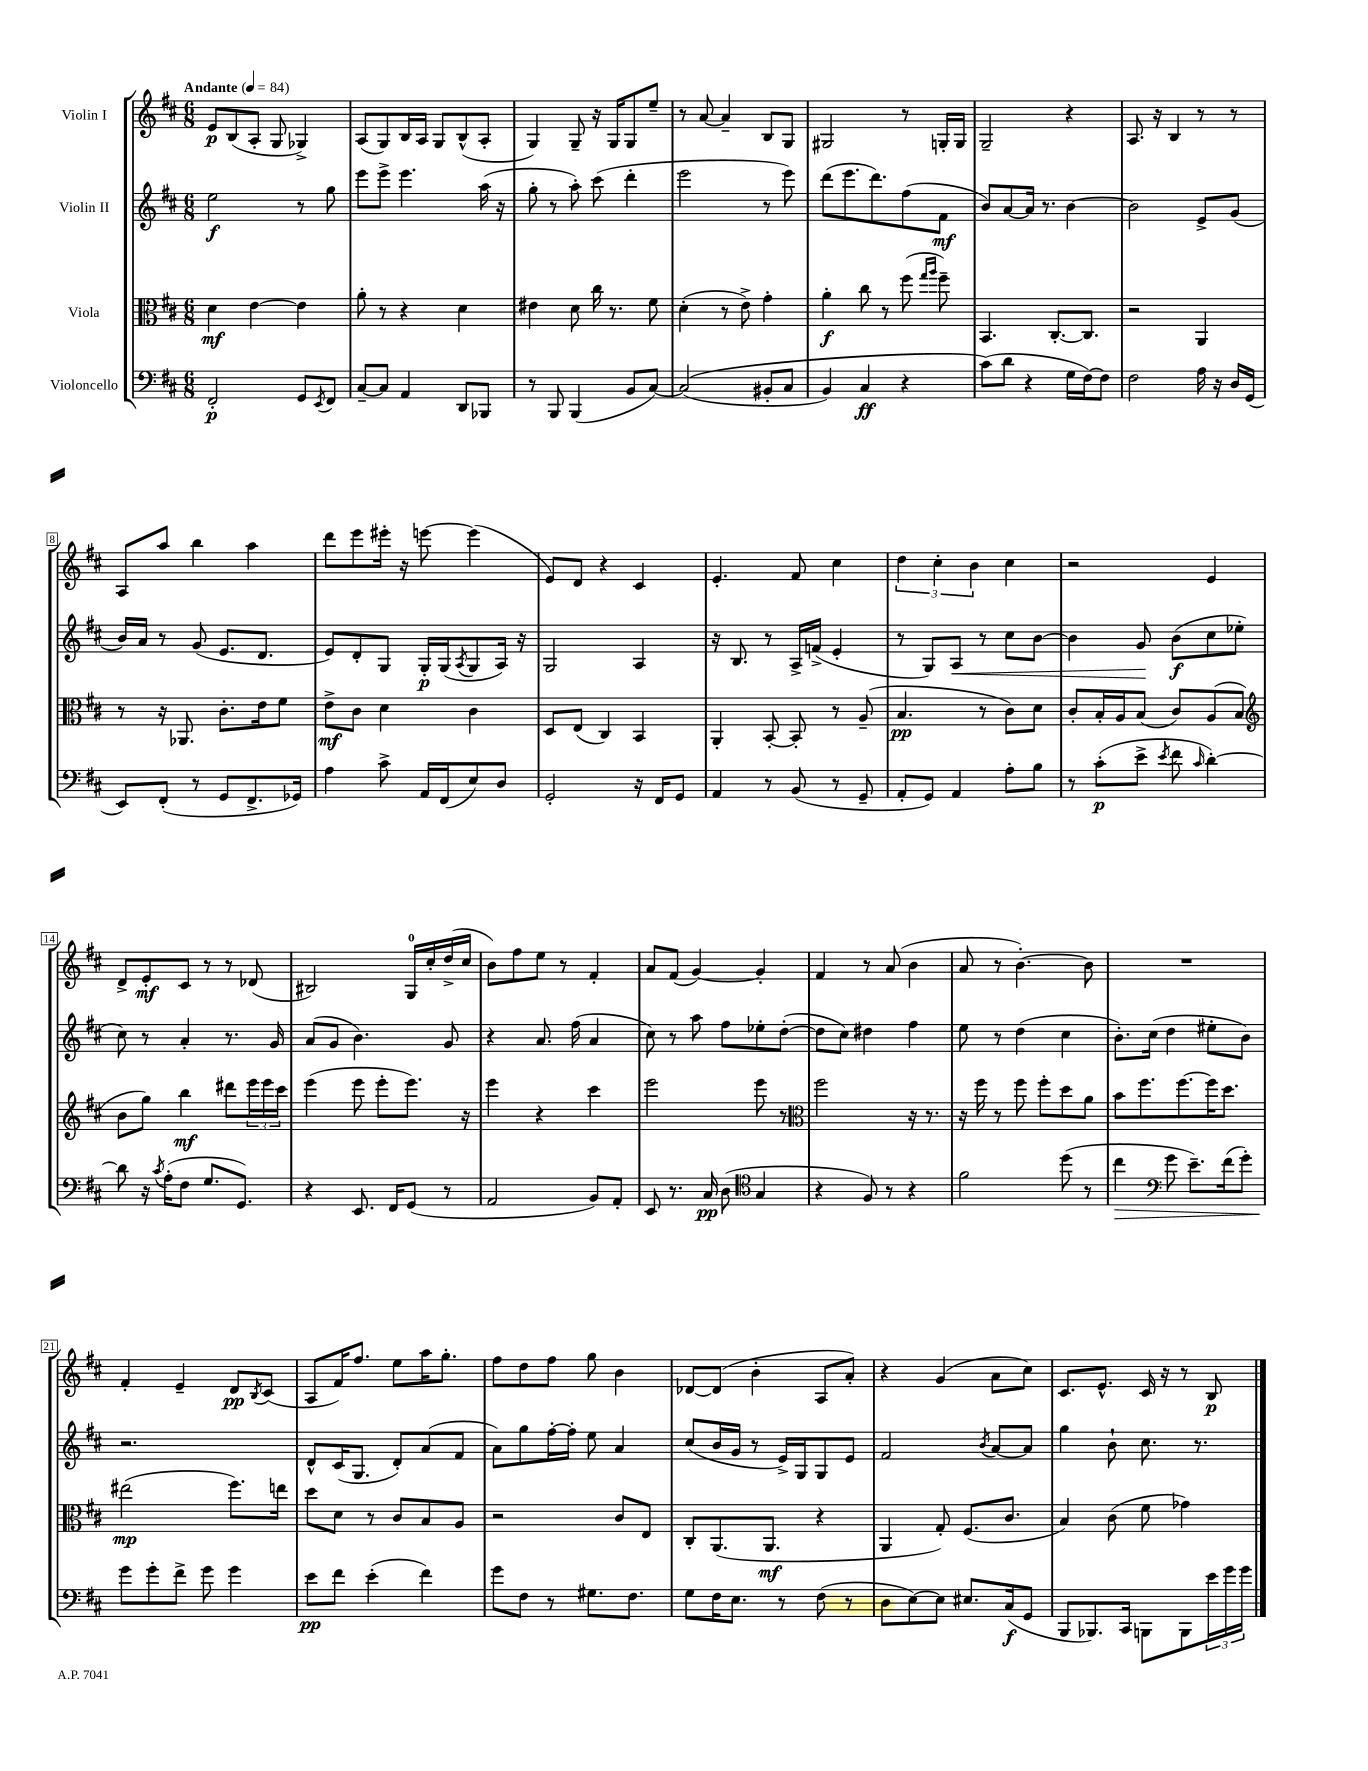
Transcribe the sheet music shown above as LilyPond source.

<<
\new StaffGroup <<
\new Staff = "s0" \with { instrumentName = "Violin I" } {
    \clef treble \key d \major \numericTimeSignature \time 6/8 \tempo "Andante" 4 = 84
    e'8\p b8( a8-. g8 ges4->) |
    a8( g8) b16 a16 g8 b8-^( a8-. |
    g4) g8-- r16 g16 g8 e''8-- |
    r8 a'8~ a'4-- b8 g8 |
    gis2 r8 g16-. g16 |
    g2-- r4 |
    a8. r16 b4 r8 r8 |
    a8 a''8 b''4 a''4 |
    d'''8 e'''8 eis'''16-. r16 e'''8~ e'''4( |
    e'8) d'8 r4 cis'4 |
    e'4.-. fis'8 cis''4 |
    \tuplet 3/2 { d''4 cis''4-. b'4 } cis''4 |
    r2 e'4 |
    d'8-> e'8-.\mf cis'8 r8 r8 des'8( |
    bis2) g16-0 cis''16-. d''16->( cis''16 |
    b'8) fis''8 e''8 r8 fis'4-. |
    a'8 fis'8( g'4~) g'4-. |
    fis'4 r8 a'8( b'4 |
    a'8 r8 b'4.~-.) b'8 |
    R2. |
    fis'4-. e'4-- d'8\pp \acciaccatura { b8 } cis'8( |
    a8 fis'16) fis''8. e''8 a''16 g''8.-. |
    fis''8 d''8 fis''8 g''8 b'4 |
    des'8~ des'8( b'4-. a8 a'8-.) |
    r4 g'4( a'8 cis''8) |
    cis'8. e'8.-^ cis'16 r16 r8 b8\p \bar "|." |
}
\new Staff = "s1" \with { instrumentName = "Violin II" } {
    \clef treble \key d \major \numericTimeSignature \time 6/8
    e''2\f r8 g''8 |
    e'''8 e'''8-> e'''4. a''16( r16 |
    g''8-. r8 a''8-.) cis'''8( d'''4-. |
    e'''2 r8 e'''8) |
    d'''8( e'''8. d'''8.) fis''8( fis'8\mf |
    b'8) a'8~ a'16 r8. b'4~ |
    b'2 e'8-> g'8( |
    b'16) a'16 r8 g'8( e'8. d'8. |
    e'8) d'8-. g8 g16-.\p g16( \acciaccatura { a8 } g8 a16) r16 |
    g2 a4 |
    r16 b8. r8 a16-> f'16->( e'4-. |
    r8 g8) a8\< r8 cis''8 b'8~ |
    b'4 g'8\! b'8\f( cis''8 ees''8-. |
    cis''8) r8 a'4-. r8. g'16 |
    a'8( g'8 b'4.) g'8 |
    r4 a'8. fis''16( a'4 |
    cis''8) r8 a''8 fis''8 ees''8-. d''8~-.( |
    d''8 cis''8) dis''4 fis''4 |
    e''8 r8 d''4( cis''4 |
    b'8.-.) cis''16( d''4 eis''8-. b'8) |
    r2. |
    d'8-^ cis'16( g8. d'8-.) a'8( fis'8 |
    a'8) g''8 fis''16~-. fis''16-. e''8 a'4 |
    cis''8( b'16 g'16 r8 e'16->) g16 g8 e'8 |
    fis'2 \acciaccatura { b'8 } a'8~ a'8 |
    g''4 b'8-! cis''8. r8. \bar "|." |
}
\new Staff = "s2" \with { instrumentName = "Viola" } {
    \clef alto \key d \major \numericTimeSignature \time 6/8
    d'4\mf e'4~ e'4 |
    a'8-. r8 r4 d'4 |
    eis'4 d'8 cis''16 r8. fis'8 |
    d'4-.( r8 e'8->) g'4-. |
    a'4-.\f cis''8 r8 fis''8( \grace { g''16 a''16 } fis''8--) |
    b,4. cis8.~-. cis8. |
    r2 a,4 |
    r8 r16 aes,8. cis'8.-. e'16 fis'8 |
    e'8->\mf cis'8 d'4 cis'4 |
    d8 e8( cis4) b,4 |
    a,4-. b,8~-. b,8-. r8 a8--( |
    b4.\pp r8 cis'8) d'8 |
    cis'8-. b16-. a16 b8( cis'8) a8( b8 |
    \clef treble b'8 g''8) b''4\mf dis'''8 \tuplet 3/2 { e'''16 e'''16 cis'''16 } |
    e'''4( e'''8 e'''8-. e'''8.) r16 |
    e'''4 r4 cis'''4 |
    e'''2 e'''8 r8 |
    \clef alto fis''2 r16 r8. |
    r16 fis''16 r8 fis''8 fis''8-. d''8 a'8 |
    b'8 fis''8. fis''8.~ fis''16 d''8. |
    eis''2\mp( fis''8.) e''16 |
    d''8 d'8 r8 cis'8 b8 a8 |
    r2 cis'8 e8 |
    cis8-. a,8.( a,8.\mf r4 |
    a,4 g8-.) fis8.( cis'8. |
    b4) cis'8( fis'8 ges'4) \bar "|." |
}
\new Staff = "s3" \with { instrumentName = "Violoncello" } {
    \clef bass \key d \major \numericTimeSignature \time 6/8
    fis,2-.\p g,8 \acciaccatura { e,8 } fis,8 |
    cis8~-- cis8 a,4 d,8 bes,,8 |
    r8 b,,8 b,,4( b,8 cis8~) |
    cis2(\( bis,8-. cis8 |
    b,4) cis4\ff r4 |
    cis'8(\) d'8 r4 g16 fis16~) fis8 |
    fis2 a16 r16 d16 g,16( |
    e,8) fis,8-.( r8 g,8 fis,8.-> ges,16) |
    a4 cis'8-> a,16 fis,16( e8) d8 |
    g,2-. r16 fis,16 g,8 |
    a,4 r8 b,8( r8 g,8-- |
    a,8-. g,8) a,4 a8-. b8 |
    r8 cis'8-.\p( e'8-> \acciaccatura { e'8 } fis'8 \grace { cis'16 } d'4~-.) |
    d'8 r16 \acciaccatura { cis'8 } a16-.( fis8 g8. g,8.) |
    r4 e,8. fis,16 g,8( r8 |
    a,2 b,8) a,8-. |
    e,8 r8. cis16\pp d8( \clef tenor g4 |
    r4 fis8) r8 r4 |
    fis'2 d''8( r8 |
    cis''4\> \clef bass g'8 e'8.--) fis'16( g'8-.) |
    g'8\! g'8-. fis'8-> g'8 g'4 |
    e'8\pp fis'8 e'4-.( fis'4) |
    g'8 fis8 r8 gis8. fis8. |
    g8 fis16 e8. r8 fis8( r8 |
    d8 e8~) e8 eis8. cis16\f( g,8 |
    b,,8 bes,,8.) cis,16 b,,8 b,,8 \tuplet 3/2 { e'16 g'16 g'16 } \bar "|." |
}
>>
>>
\layout { \context { \Score \override BarNumber.stencil = #(make-stencil-boxer 0.1 0.3 ly:text-interface::print) } }
